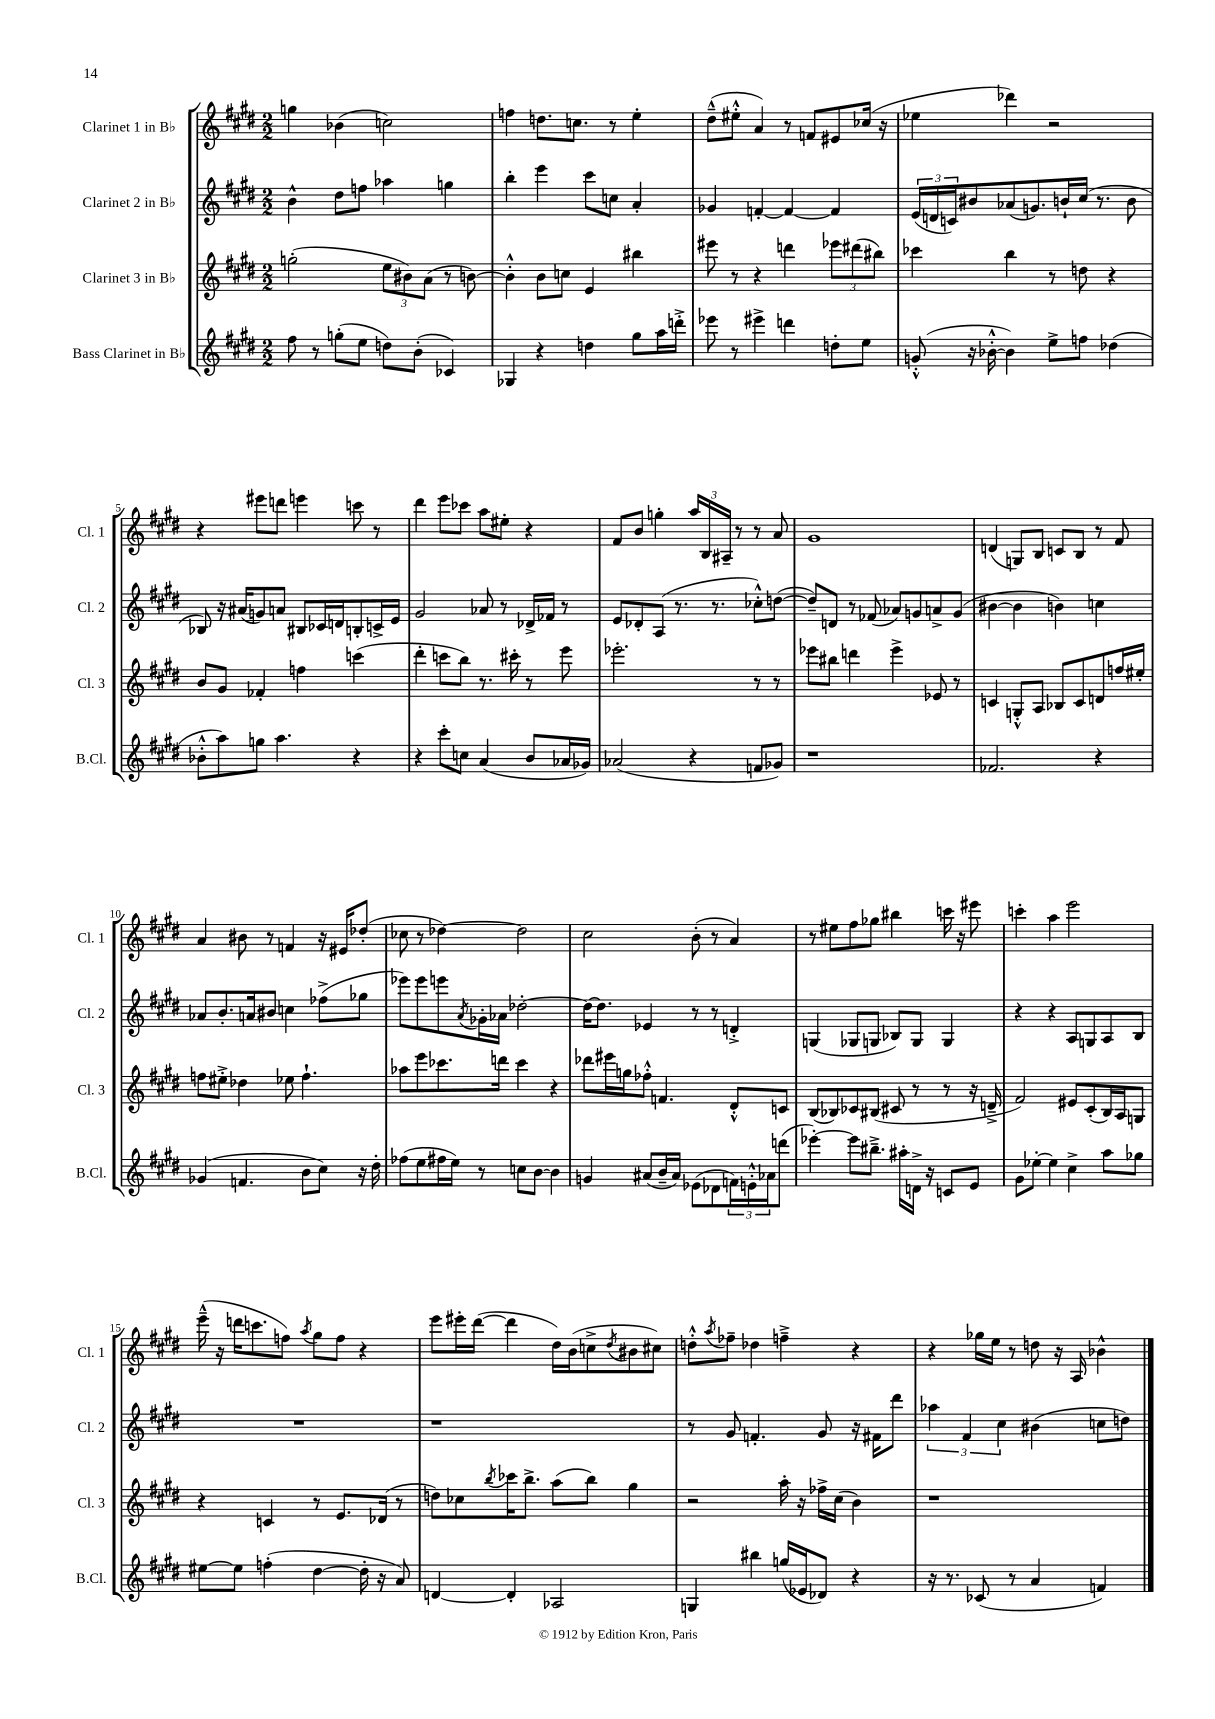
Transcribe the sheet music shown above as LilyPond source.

<<
\new StaffGroup <<
\new Staff = "s0" \with { instrumentName = "Clarinet 1 in Bb" shortInstrumentName = "Cl. 1" } {
    \clef treble \key e \major \numericTimeSignature \time 2/2
    g''4 bes'4( c''2) |
    f''4 d''8. c''8. r8 e''4-. |
    dis''8---^( eis''8-.-^ a'4) r8 f'8 eis'8 ces''16( r16 |
    ees''4 des'''4) r2 |
    r4 eis'''8 d'''8 e'''4 c'''8 r8 |
    dis'''4 e'''8 ces'''8 a''8 eis''8-. r4 |
    fis'8 b'8 g''4-. \tuplet 3/2 { a''16 b16 ais16-- } r8 r8 a'8 |
    gis'1 |
    d'4( g8) b8 c'8 b8 r8 fis'8 |
    a'4 bis'8 r8 f'4 r16 eis'16 des''8-.( |
    ces''8 r8 des''4~) des''2 |
    cis''2 b'8-.( r8 a'4) |
    r8 eis''8 fis''8 ges''8 bis''4 c'''16 r16 eis'''8 |
    c'''4-. a''4 e'''2 |
    e'''16---^( r16 d'''16 c'''8. f''8) \acciaccatura { a''8 } gis''8 f''8 r4 |
    e'''8 eis'''16-. dis'''16~( dis'''4 dis''16) b'16( c''8-> \acciaccatura { dis''8 } bis'8 cis''8) |
    d''8-.-^ \acciaccatura { a''8 } fes''8-- des''4 f''4---> r4 |
    r4 ges''16 e''16 r8 d''8 r16 a16 bes'4-^ \bar "|." |
}
\new Staff = "s1" \with { instrumentName = "Clarinet 2 in Bb" shortInstrumentName = "Cl. 2" } {
    \clef treble \key e \major \numericTimeSignature \time 2/2
    b'4-^ dis''8 f''8 aes''4 g''4 |
    b''4-. e'''4 cis'''8 c''8 a'4-. |
    ges'4 f'4~-. f'4~ f'4 |
    \tuplet 3/2 { e'16( d'16 c'16) } bis'8 aes'8( g'8.) b'16-! cis''16( r8. b'8 |
    bes8) r16 ais'16( g'8) a'8 bis8 ces'16 d'16 b8-. c'16-> e'16 |
    gis'2 aes'8 r8 des'16-> fes'16 r8 |
    e'8 des'8-. a8( r8. r8. ces''8-.-^) d''8~( |
    d''8--) d'8 r8 fes'8( aes'8) g'8 a'8-> g'8( |
    bis'4~ bis'4 b'4) c''4 |
    aes'8 b'8.-. a'16 bis'8 c''4 fes''8->( ges''8 |
    ees'''8) ees'''8 e'''8 \acciaccatura { a'8 } ges'16-. aes'16 des''2~-. |
    des''16~ des''8. ees'4 r8 r8 d'4-.-> |
    g4( ges8 g8 bes8) g8 g4 |
    r4 r4 a8 g8 a8 b8 |
    R1 |
    r1 |
    r8 gis'8 f'4.-. gis'8 r16 fis'16 dis'''8 |
    \tuplet 3/2 { aes''4 fis'4 cis''4 } bis'4( c''8 d''8) \bar "|." |
}
\new Staff = "s2" \with { instrumentName = "Clarinet 3 in Bb" shortInstrumentName = "Cl. 3" } {
    \clef treble \key e \major \numericTimeSignature \time 2/2
    g''2-.( \tuplet 3/2 { e''8 bis'8) a'8( } r8 b'8~) |
    b'4-.-^ b'8 c''8 e'4 bis''4 |
    eis'''8 r8 r4 d'''4 \tuplet 3/2 { ees'''8 dis'''8( bis''8) } |
    ces'''4 b''4 r8 d''8 r4 |
    b'8 gis'8 fes'4-. f''4 c'''4( |
    dis'''4-. c'''8 b''8) r8. cis'''16-. r8 e'''8 |
    ees'''2.-. r8 r8 |
    ees'''8 bis''8 d'''4 ees'''4-> ees'8 r8 |
    c'4 g8-.-^ a8 bes8 c'8 d'8 f''16 eis''16-. |
    f''8 eis''8-.-> des''4 ees''8 f''4.-! |
    aes''8 e'''8 ces'''8. d'''16 ces'''4 r4 |
    des'''8 eis'''16 g''16 fes''8-.-^ f'4. dis'8-.-^ c'8 |
    b8( bes8) ces'8 bis8( cis'8 r8 r8 r16 d'16---> |
    fis'2) eis'8 cis'8-.( b16) a16 g8 |
    r4 c'4 r8 e'8. des'16( r8 |
    d''8) ces''8 \acciaccatura { b''8 } ces'''16 b''8.-> a''8( b''8) gis''4 |
    r2 a''16-. r16 fes''16-> cis''16( b'4) |
    r1 \bar "|." |
}
\new Staff = "s3" \with { instrumentName = "Bass Clarinet in Bb" shortInstrumentName = "B.Cl." } {
    \clef treble \key e \major \numericTimeSignature \time 2/2
    fis''8 r8 g''8-.( e''8 d''8) b'8-.( ces'4) |
    ges4 r4 d''4 gis''8 a''16 d'''16-.-> |
    ees'''8 r8 eis'''4-> d'''4 d''8-. e''8 |
    g'8-.-^( r16 bes'16~-.-^ bes'4) e''8-> f''8 des''4( |
    bes'8-.-^ a''8) g''8 a''4. r4 |
    r4 cis'''8-. c''8 a'4( b'8 aes'16 ges'16) |
    aes'2( r4 f'8 ges'8) |
    r1 |
    fes'2. r4 |
    ges'4( f'4. b'8 cis''8) r16 dis''16-. |
    fes''8( e''8 fis''16 e''16) r8 c''8 b'8~ b'4 |
    g'4 ais'8( b'16-- ais'16) ees'8( des'8 \tuplet 3/2 { f'16) e'16-.-^ aes'16 } d'''8( |
    ees'''4~-.) ees'''8 bis''8.---> ais''16-. d'16-> r16 c'8 e'8 |
    gis'8 ees''8~-. ees''4 cis''4-> a''8 ges''8 |
    eis''8~ eis''8 f''4-.( dis''4~ dis''16-. r16 a'8) |
    d'4~ d'4-. aes2 |
    g4 bis''4 g''16( ees'16 des'8) r4 |
    r16 r8. ces'8( r8 a'4 f'4) \bar "|." |
}
>>
>>
